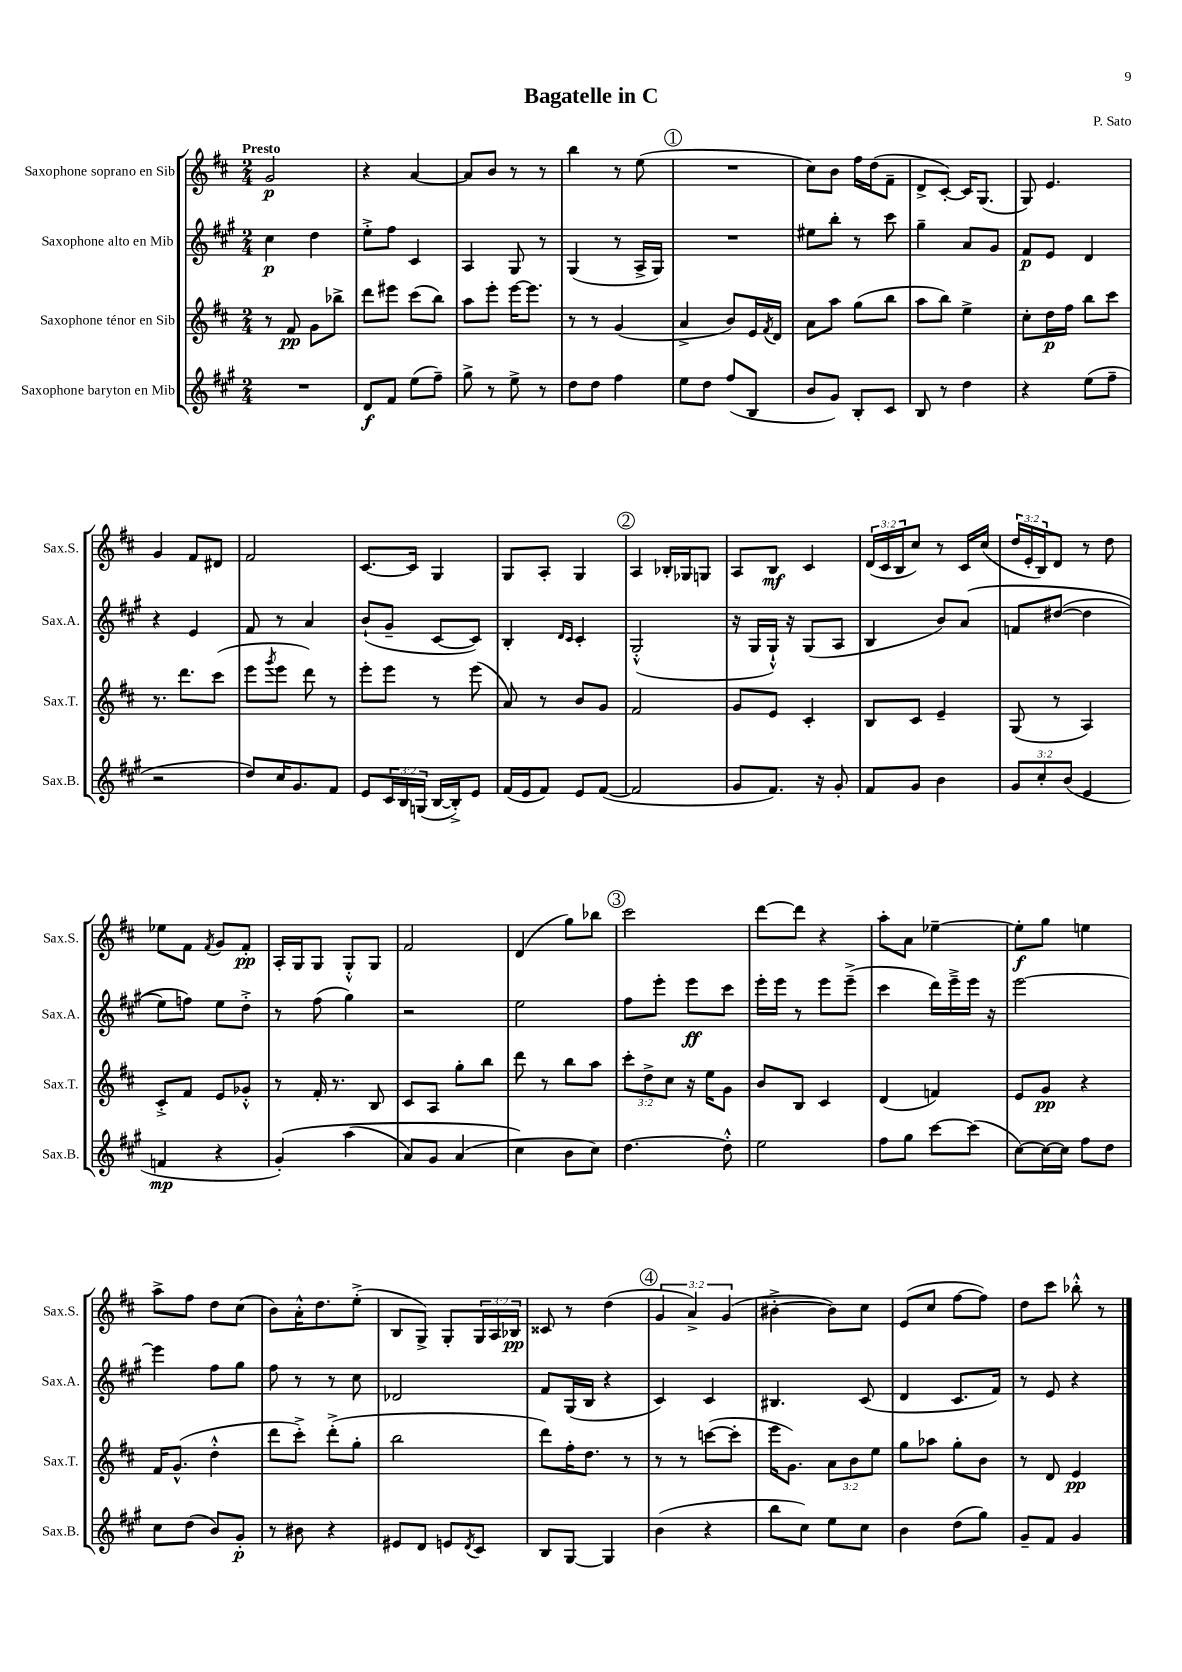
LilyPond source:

\header { title = "Bagatelle in C" composer = "P. Sato" }
<<
\new StaffGroup <<
\new Staff = "s0" \with { instrumentName = "Saxophone soprano en Sib" shortInstrumentName = "Sax.S." } {
    \clef treble \key d \major \numericTimeSignature \time 2/4 \override Staff.TupletNumber.text = #tuplet-number::calc-fraction-text \tempo "Presto"
    g'2\p |
    r4 a'4~ |
    a'8 b'8 r8 r8 |
    b''4 r8 e''8( |
    \mark \markup { \circle "1" } R2 |
    cis''8) b'8 fis''16 d''16( fis'8-- |
    d'8-> cis'8~-.) cis'16 g8.( |
    g8) e'4. |
    g'4 fis'8 dis'8 |
    fis'2 |
    cis'8.~ cis'16 g4 |
    g8 a8-. g4 |
    \mark \markup { \circle "2" } a4 bes16-. ges16 g8 |
    a8 b8\mf cis'4 |
    \tuplet 3/2 { d'16( cis'16 b16 } cis''8) r8 cis'16 cis''16( |
    \tuplet 3/2 { d''16 e'16-. b16) } d'8 r8 d''8 |
    ees''8 fis'8 \acciaccatura { fis'8 } g'8 fis'8-.\pp |
    a16-. g16 g8 g8-.-^ g8 |
    fis'2 |
    d'4( g''8) bes''8 |
    \mark \markup { \circle "3" } cis'''2 |
    d'''8~ d'''8 r4 |
    a''8-. a'8 ees''4~-- |
    ees''8-.\f g''8 e''4 |
    a''8-> fis''8 d''8 cis''8( |
    b'8) a'16-.-^ d''8. e''8-.->( |
    b8 g8->) g8-. \tuplet 3/2 { g16 a16 bes16\pp } |
    cisis'8 r8 d''4( |
    \mark \markup { \circle "4" } \tuplet 3/2 { g'4 a'4->) g'4( } |
    bis'4~-.-> bis'8) cis''8 |
    e'8( cis''8 fis''8~ fis''8) |
    d''8 cis'''8 bes''8-.-^ r8 \bar "|." |
}
\new Staff = "s1" \with { instrumentName = "Saxophone alto en Mib" shortInstrumentName = "Sax.A." } {
    \clef treble \key a \major \numericTimeSignature \time 2/4
    cis''4\p d''4 |
    e''8-.-> fis''8 cis'4 |
    a4 gis8 r8 |
    gis4( r8 a16-> gis16) |
    \mark \markup { \circle "1" } R2 |
    eis''8 b''8-. r8 cis'''8 |
    gis''4-- a'8 gis'8 |
    fis'8\p e'8 d'4 |
    r4 e'4 |
    fis'8 r8 a'4 |
    b'8-!( gis'8-- cis'8~ cis'8) |
    b4-. \grace { d'16 cis'16 } cis'4-. |
    \mark \markup { \circle "2" } gis2-.-^( |
    r16 gis16 gis16-!-^) r16 gis8( a8 |
    b4 b'8) a'8\( |
    f'8 dis''8~( dis''4 |
    e''8) f''8\) e''8 d''8-.-> |
    r8 fis''8( gis''4) |
    r2 |
    e''2 |
    \mark \markup { \circle "3" } fis''8 e'''8-. e'''8\ff cis'''8 |
    e'''16-. e'''16 r8 e'''8 e'''8--->( |
    cis'''4 d'''16) e'''16---> e'''16 r16 |
    e'''2~ |
    e'''4 fis''8 gis''8 |
    fis''8 r8 r8 cis''8 |
    des'2 |
    fis'8 gis16( b16 r4 |
    \mark \markup { \circle "4" } cis'4) cis'4 |
    bis4. cis'8( |
    d'4 cis'8. fis'16) |
    r8 e'8 r4 \bar "|." |
}
\new Staff = "s2" \with { instrumentName = "Saxophone ténor en Sib" shortInstrumentName = "Sax.T." } {
    \clef treble \key d \major \numericTimeSignature \time 2/4 \override Staff.TupletNumber.text = #tuplet-number::calc-fraction-text
    r8 fis'8\pp g'8 bes''8-> |
    d'''8 eis'''8 cis'''8( b''8) |
    a''8 e'''8-. e'''16~ e'''8. |
    r8 r8 g'4( |
    \mark \markup { \circle "1" } a'4-> b'8) e'16 \acciaccatura { fis'8 } d'16 |
    a'8 a''8 g''8( b''8 |
    a''8 b''8) e''4-> |
    cis''8-. d''16\p fis''16 b''8 cis'''8 |
    r8. d'''8. cis'''8( |
    e'''8 \acciaccatura { g'''8 } e'''8 d'''8) r8 |
    e'''8-. e'''8 r8 e'''8( |
    a'8) r8 b'8 g'8 |
    \mark \markup { \circle "2" } fis'2 |
    g'8 e'8 cis'4-. |
    b8 cis'8 e'4-- |
    g8( r8 a4) |
    cis'8-.-> fis'8 e'8 ges'8-.-^ |
    r8 fis'16-. r8. b8 |
    cis'8 a8 g''8-. b''8 |
    d'''8 r8 b''8 a''8 |
    \mark \markup { \circle "3" } \tuplet 3/2 { cis'''8-. d''8-> cis''8 } r16 e''16 g'8 |
    b'8 b8 cis'4 |
    d'4( f'4) |
    e'8 g'8\pp r4 |
    fis'16 g'8.-^( d''4-.-^ |
    d'''8 cis'''8-.->) d'''8-.->( g''8-. |
    b''2 |
    d'''8) fis''16-. d''8. r8 |
    \mark \markup { \circle "4" } r8 r8 c'''8~( c'''8-. |
    e'''16 g'8.) \tuplet 3/2 { a'8 b'8 e''8 } |
    g''8 aes''8 g''8-. b'8 |
    r8 d'8 e'4\pp \bar "|." |
}
\new Staff = "s3" \with { instrumentName = "Saxophone baryton en Mib" shortInstrumentName = "Sax.B." } {
    \clef treble \key a \major \numericTimeSignature \time 2/4 \override Staff.TupletNumber.text = #tuplet-number::calc-fraction-text
    R2 |
    d'8\f fis'8 e''8( fis''8--) |
    gis''8-> r8 e''8-> r8 |
    d''8 d''8 fis''4 |
    \mark \markup { \circle "1" } e''8 d''8 fis''8( b8 |
    b'8 gis'8) b8-. cis'8 |
    b8 r8 d''4 |
    r4 e''8( fis''8-- |
    r2 |
    d''8) cis''16 gis'8. fis'8 |
    e'8 \tuplet 3/2 { cis'16 b16 g16( } b16~ b16-.->) e'8 |
    fis'16( e'16 fis'8) e'8 fis'8~( |
    \mark \markup { \circle "2" } fis'2 |
    gis'8 fis'8.) r16 gis'8-. |
    fis'8 gis'8 b'4 |
    \tuplet 3/2 { gis'8 cis''8-. b'8( } e'4 |
    f'4\mp r4 |
    gis'4-.)\( a''4( |
    a'8) gis'8 a'4( |
    cis''4\) b'8 cis''8) |
    \mark \markup { \circle "3" } d''4.~ d''8-.-^ |
    e''2 |
    fis''8 gis''8 cis'''8~ cis'''8( |
    cis''8~) cis''16~ cis''16 fis''8 d''8 |
    cis''8 d''8( b'8) gis'8-.\p |
    r8 bis'8 r4 |
    eis'8 d'8 e'8 \acciaccatura { d'8 } cis'8 |
    b8 gis8~ gis4 |
    \mark \markup { \circle "4" } b'4( r4 |
    b''8 cis''8) e''8 cis''8 |
    b'4 d''8( gis''8) |
    gis'8-- fis'8 gis'4 \bar "|." |
}
>>
>>
\layout { \context { \Score \remove "Bar_number_engraver" } }
